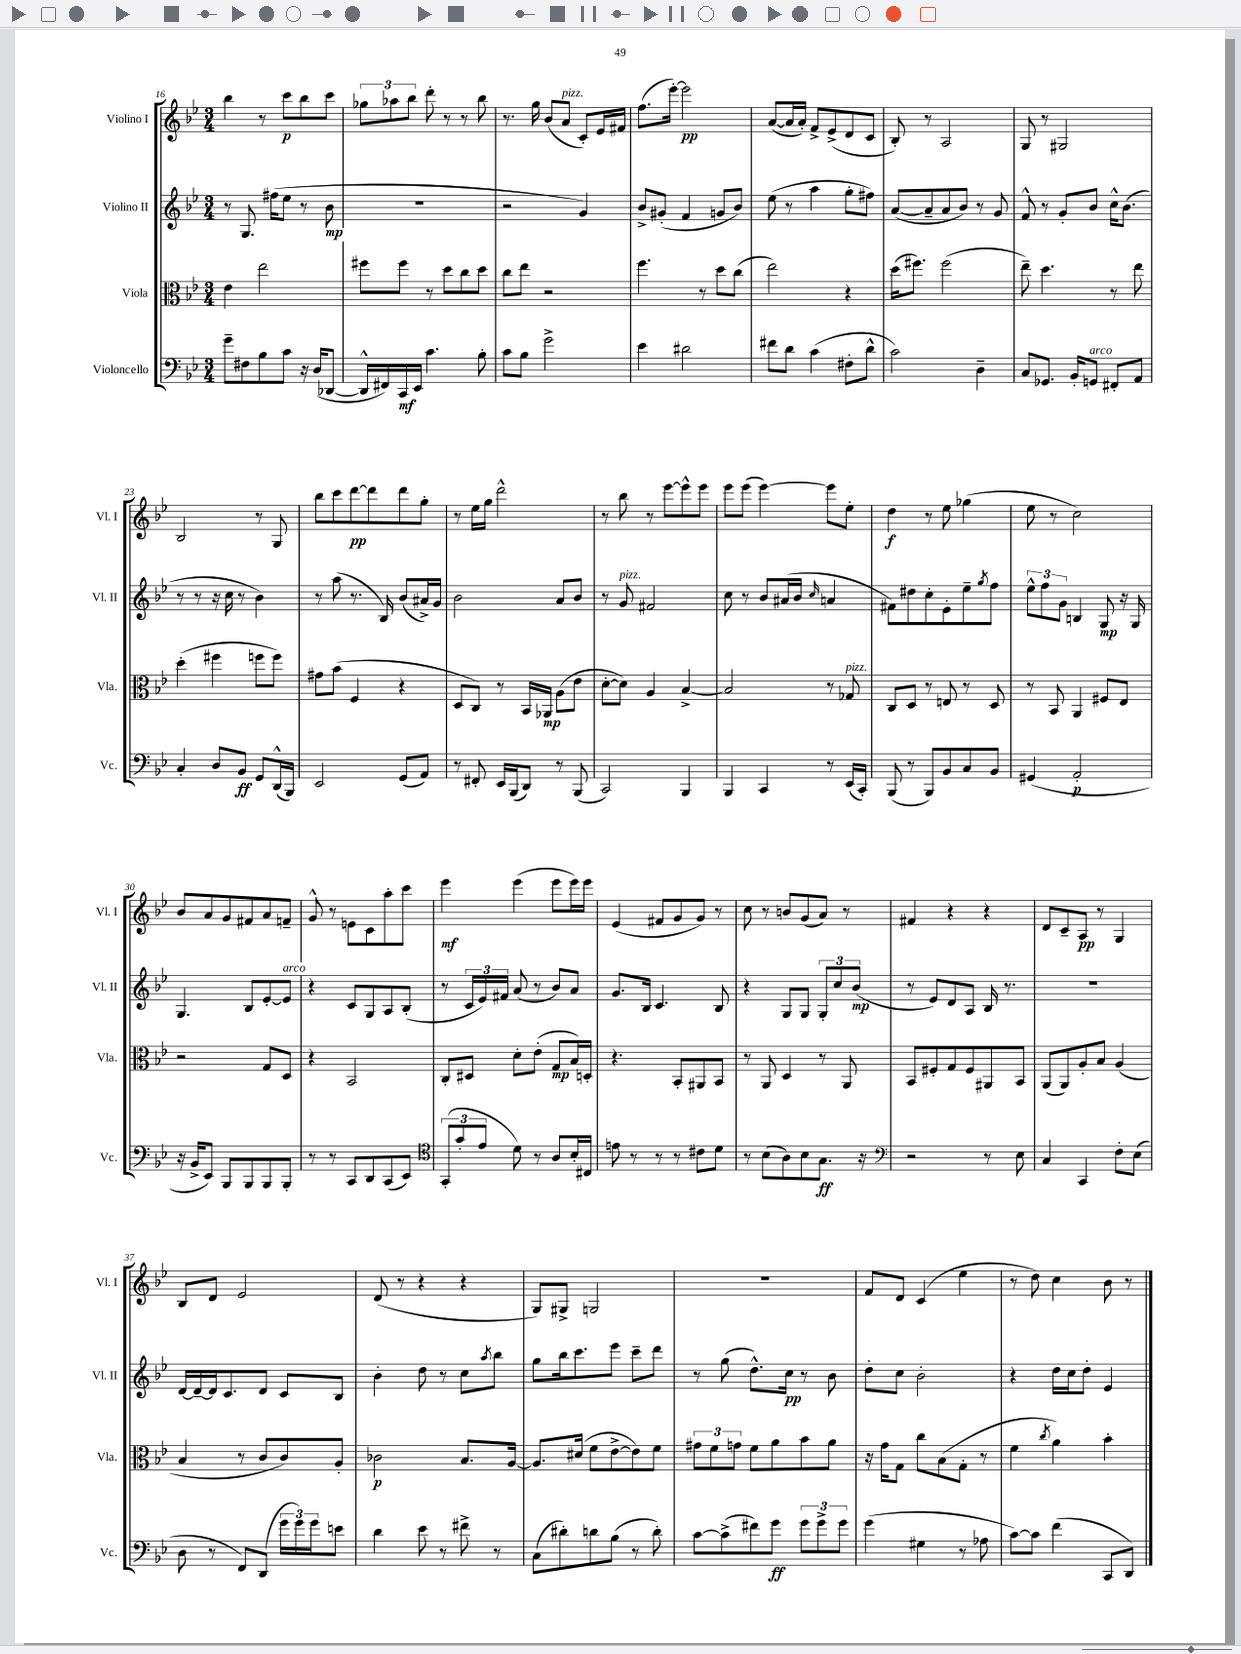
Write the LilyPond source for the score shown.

<<
\new StaffGroup <<
\new Staff = "s0" \with { instrumentName = "Violino I" shortInstrumentName = "Vl. I" } {
    \clef treble \key bes \major \numericTimeSignature \time 3/4
    bes''4 r8 c'''8\p bes''8 c'''8 |
    \tuplet 3/2 { ges''8 aes''8 bes''8 } d'''8-. r8 r8 bes''8 |
    r8. g''16 bes'8( a'8^\markup { \italic "pizz." } c'8-.) ees'16 fis'16 |
    f''8.( ees'''16~-.) ees'''2\pp |
    a'8~( a'16 a'16-.) f'8-> ees'8->( d'8 c'8 |
    bes8-.) r8 a2 |
    g8 r8 gis2 |
    bes2 r8 g8 |
    bes''8 c'''8 d'''8~\pp d'''8 d'''8 g''8-. |
    r8 ees''16 g''16 d'''2-^ |
    r8 bes''8 r8 ees'''8~ ees'''8-^ ees'''8 |
    ees'''8 ees'''8( ees'''4~) ees'''8 ees''8-. |
    d''4\f r8 ees''8 ges''4( |
    ees''8 r8 c''2) |
    bes'8 a'8 g'8 fis'8 a'8 f'8-- |
    g'8-^ r8 e'8 c'8 a''8-. c'''8 |
    ees'''4\mf ees'''4( ees'''8 ees'''16) ees'''16 |
    ees'4( fis'8 g'8 g'8) r8 |
    c''8 r8 b'8 g'8( a'8) r8 |
    fis'4 r4 r4 |
    d'8 c'8-- a8\pp r8 g4 |
    bes8 d'8 ees'2 |
    d'8( r8 r4 r4 |
    g8) gis8-> g2 |
    R2. |
    f'8 d'8 c'4( ees''4 |
    r8 d''8) c''4 bes'8 r8 \bar "|." |
}
\new Staff = "s1" \with { instrumentName = "Violino II" shortInstrumentName = "Vl. II" } {
    \clef treble \key bes \major \numericTimeSignature \time 3/4
    r8 g8. fis''16( ees''8 r8 bes'8\mp |
    R2. |
    r2 g'4) |
    bes'8-> gis'8-.( f'4 g'8 bes'8) |
    ees''8( r8 a''4 g''8-. fis''8) |
    a'8~( a'8-- a'8 bes'8) r8 g'8 |
    f'8-^ r8 g'8-. bes'8 c''16-^ bes'8.( |
    r8 r8 r16 c''16 r8 bes'4) |
    r8 a''8( r8. bes16) bes'8( ais'16->) g'16 |
    bes'2 a'8 bes'8 |
    r8 g'8^\markup { \italic "pizz." } fis'2 |
    c''8 r8 bes'8 ais'16( bes'16 \grace { c''16 } a'4 |
    fis'8) dis''8 c''8-. ees'8-. ees''8-- \acciaccatura { g''8 } f''8 |
    \tuplet 3/2 { ees''8-^ f''8 g'8 } b4 g8\mp r16 g16 |
    g4. bes8 ees'8~-. ees'8^\markup { \italic "arco" } |
    r4 c'8 g8 a8 bes8-.( |
    r8 \tuplet 3/2 { c'16 ees'16) fis'16 } a'8( r8 bes'8) a'8 |
    g'8. bes16 c'4. bes8 |
    r4 g8 g8 \tuplet 3/2 { g8-. c''8 bes'8\mp( } |
    r8 ees'8) d'8 a8 bes16 r8. |
    R2. |
    d'16~ d'16~-- d'16 c'8. d'8 c'8 bes8 |
    bes'4-. d''8 r8 c''8 \acciaccatura { a''8 } bes''8 |
    g''8 bes''16 c'''8. ees'''8 c'''8-- d'''8 |
    r8 g''8( d''8.-^) c''16\pp r8 bes'8 |
    d''8-. c''8 bes'2-. |
    r4 d''16 c''16 d''8-. ees'4 \bar "|." |
}
\new Staff = "s2" \with { instrumentName = "Viola" shortInstrumentName = "Vla." } {
    \clef alto \key bes \major \numericTimeSignature \time 3/4
    ees'4 ees''2 |
    fis''8 fis''8 r8 d''8 c''8 d''8 |
    c''8 ees''8 r2 |
    f''4. r8 d''8 c''8( |
    ees''2) r4 |
    d''16( fis''8.) fis''2( |
    ees''8--) d''4. r8 ees''8 |
    d''4-.( fis''4 f''8 f''8) |
    gis'8 bes'8( f4 r4 |
    d8 c8) r8 bes,16 aes,16\mp a8( ees'8 |
    d'8~-. d'8) a4 bes4~-> |
    bes2 r8 ges8^\markup { \italic "pizz." } |
    c8 d8 r8 e8 r8 d8 |
    r8 bes,8 a,4 fis8 ees8 |
    r2 g8 d8 |
    r4 bes,2 |
    c8-. dis8 d'8-. ees'8-.( g8\mp bes16) d16-. |
    r4. bes,8-. ais,8 bes,8 |
    r8 a,8 d4 r8 a,8 |
    bes,8 fis8-. g8 fis8 ais,8 bes,8 |
    a,8( a,8) a8-. bes8 a4( |
    bes4 r8 c'8 c'8) a8-. |
    ces'2\p bes8. a16~ |
    a8. dis'16( f'8 ees'8~-> ees'8) f'8 |
    \tuplet 3/2 { gis'8 f'8 g'8 } f'8 a'8 bes'8 a'8 |
    r16 g'16 g8 c''8 bes8( g8-. r8 |
    f'4 \acciaccatura { c''8 } a'4) bes'4-. \bar "|." |
}
\new Staff = "s3" \with { instrumentName = "Violoncello" shortInstrumentName = "Vc." } {
    \clef bass \key bes \major \numericTimeSignature \time 3/4
    g'8-- fis8 bes8 c'8 r16 d16( des,8~ |
    des,16-^ fis,16) c,16\mf ees,16 c'4. bes8-. |
    c'8 bes8 g'2-> |
    ees'4 dis'2 |
    fis'8 d'8 c'4( fis8-. d'8-^ |
    c'2) d4-- |
    c8 ges,8. bes,16-. g,8^\markup { \italic "arco" } fis,8-. a,8 |
    c4-. d8 bes,8\ff g,8 d,16-^( bes,,16) |
    ees,2 g,8( a,8) |
    r8 fis,8-. ees,16 bes,,16( d,8) r8 bes,,8( |
    c,2) bes,,4 |
    bes,,4 c,4 r8 ees,16( c,16-.) |
    bes,,8( r8 bes,,8) bes,8 c8 bes,8 |
    gis,4( a,2-.\p |
    r16 bes,16-> ees,8) bes,,8 bes,,8 bes,,8 bes,,8-. |
    r8 r8 c,8 d,8 c,8( ees,8) |
    \clef tenor \tuplet 3/2 { g,8-.( g'8-. ees'8 } d'8) r8 a8 bes16-. cis16 |
    e'8 r8 r8 r8 cis'8 d'8 |
    r8 bes8( a8) bes8 g8.\ff r16 |
    \clef bass r2 r8 ees8 |
    c4 c,4 f8-. ees8( |
    d8 r8 f,8) d,8( \tuplet 3/2 { g'16 g'16) g'16 } e'8 |
    d'4 ees'8 r8 fis'8-> r8 |
    c8( dis'8-.) d'8 bes8( r8 d'8-.) |
    c'8~ c'8->( fis'8) g'8\ff \tuplet 3/2 { g'8 g'8-> g'8 } |
    g'4( gis4 r8 aes8 |
    c'8~) c'8 f'4( c,8 d,8) \bar "|." |
}
>>
>>
\layout { \context { \Score currentBarNumber = #16 } }
